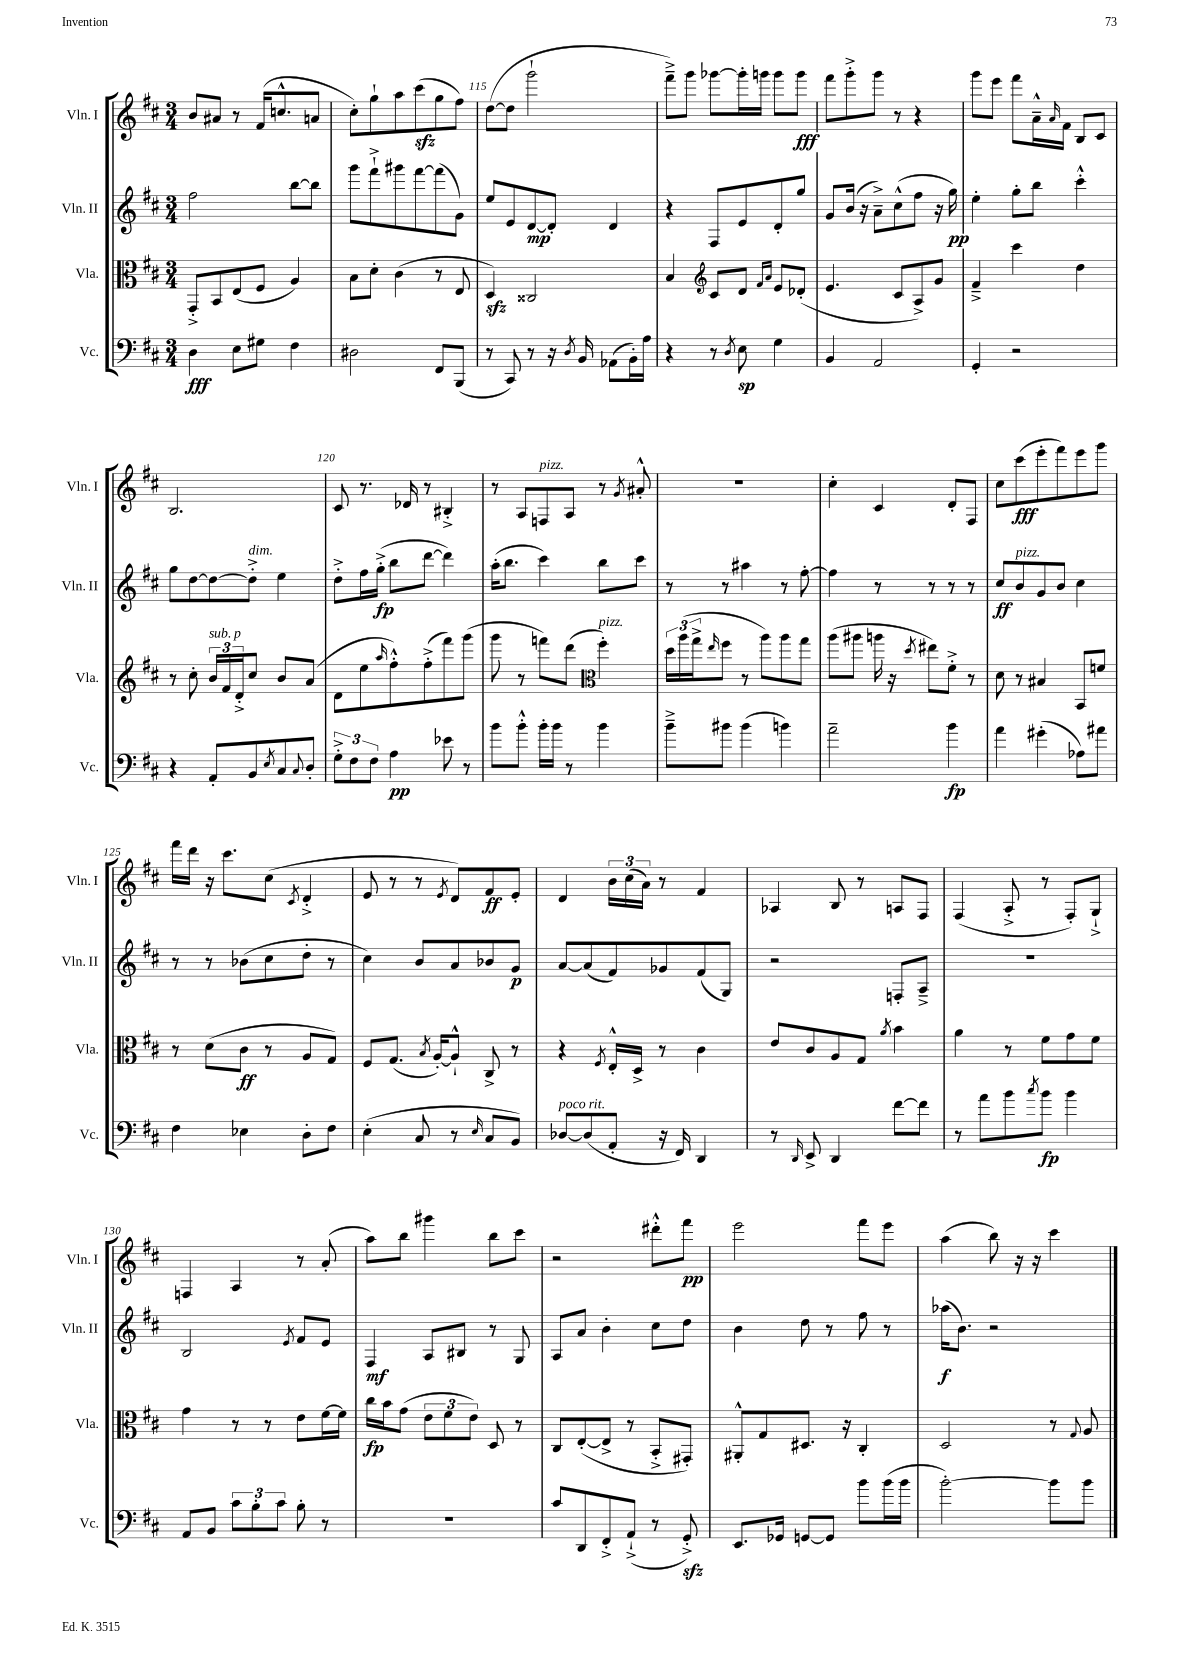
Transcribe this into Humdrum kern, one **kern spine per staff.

**kern	**kern	**kern	**kern
*staff4	*staff3	*staff2	*staff1
*clefF4	*clefC3	*clefG2	*clefG2
*k[f#c#]	*k[f#c#]	*k[f#c#]	*k[f#c#]
*M3/4	*M3/4	*M3/4	*M3/4
4D	8GG'^	2ff#	8b
.	8BB	.	8a#
8E	(8E	.	8r
8G#	8F#	.	(16f#
.	.	.	8.cc^^
4F#	4A)	[8bb	.
.	.	8bb]	8a
=	=	=	=
2D#	8B	8ggg	8cc#')
.	8d'	8fff#`^	8gg`
.	(4c#	8ggg#	8aa
.	.	[8fff#	(8ccc#
8FF#	8r	(8fff#]	8gg
(8BBB	8E	8g)	8ff#)
=	=	=	=
8r	4D)	8ee	([8dd
8CC#)	.	8e	8dd]
8r	2C##	[8d	2ggg`
16r	.	8d']	.
8qD	.	.	.
16BB	.	.	.
(8AA-	.	4d	.
16BB')	.	.	.
16A	.	.	.
=	=	=	=
4r	4B	4r	8fff#~^)
.	.	.	8ggg
*	*clefG2	*	*
8r	8c#	8F#	[8ggg-
8qD	.	.	.
8E	8d	8e	16ggg-']
.	.	.	16ggg
.	16qqf#	.	.
.	16qqa	.	.
4G	8e	8d'	8ggg
.	(8d-'	8gg	8ggg
=	=	=	=
4BB	4.e	8g	8fff#
.	.	(16b	8ggg'^
.	.	16r	.
2AA	.	8a~^)	8ggg
.	8c#	(8cc#^^	8r
.	8A^)	8ff#	4r
.	8g	16r	.
.	.	16gg)	.
=	=	=	=
4GG'	4f#~^	4ee'	8ggg
.	.	.	8eee
2r	4ccc#	8gg'	8fff#
.	.	8bb	16a~^^
.	.	.	16qqa
.	.	.	16f#
.	4dd	4ccc#'^^	8B
.	.	.	8c#
=	=	=	=
4r	8r	8gg	2.B
.	8cc#'	[8dd	.
8AA'	24b	8dd_	.
.	24f#	.	.
.	24d'^	.	.
8BB	8cc#	8dd'^]	.
8qE	.	.	.
8C#	8b	4ee	.
8qqC#	.	.	.
8D'	(8a	.	.
=	=	=	=
12G'^	8d	8dd'^	8c#
12F#	.	.	.
.	8ee	16ff#	8.r
12F#	.	.	.
.	.	(16gg'^	.
.	16qqaa	.	.
4A	8ff#'^^)	8bb	.
.	.	.	16d-
.	(8ff#'^	[8ddd	8r
8e-	8fff#)	4ddd])	4B#'^
8r	(8ggg	.	.
=	=	=	=
8b	8ggg	(16aa'	8r
.	.	8.bb	.
8b'^^	8r	.	8A
16b'	8fff)	4ccc#)	8F
16b	.	.	.
8r	(8ddd	.	8A
*	*clefC3	*	*
4b	4ff#')	8bb	8r
.	.	.	8qg
.	.	8ccc#	8a#'^^
=	=	=	=
8b~^	24dd	8r	2.r
.	(24aa	.	.
.	24gg^	.	.
.	16qqee	.	.
8b#	8ff#	8r	.
(4b#	8r	4aa#	.
.	8aa)	.	.
4b)	8aa	8r	.
.	8gg	[8ff#'	.
=	=	=	=
2a~	(8aa	4ff#]	4cc#'
.	8aa#	.	.
.	16aa	8r	4c#
.	16r	.	.
.	8qdd	.	.
.	8ee#)	8r	.
4b	8f#'^	8r	8d'
.	8r	8r	8F#
=	=	=	=
4a	8d	8cc#	8cc#
.	8r	8b	(8ccc#
(4g#'	4B#	8g	8eee'
.	.	8b	8fff#)
8A-)	8BB	4cc#	8eee
8a#	8f	.	8ggg
=	=	=	=
4F#	8r	8r	16fff#
.	.	.	16ddd
.	(8d	8r	16r
.	.	.	8.ccc#
4E-	8c#	(8b-	.
.	8r	8cc#	(8cc#
.	.	.	8qc#
8D'	8A	8dd'	4d'^
8F#	8G)	8r	.
=	=	=	=
(4E'	8F#	4cc#)	8e
.	(8.G	.	8r
8C#	.	8b	8r
.	8qB	.	.
.	[16A')	.	.
.	.	.	8qe
8r	8A`^^]	8a	8d)
16qqE	.	.	.
8C#	8C#^	8b-	8f#
8BB)	8r	8g	8e'
=	=	=	=
[8D-	4r	[8a	4d
(8D-]	.	(8a]	.
.	8qF#	.	.
8AA'	16E'^^	8f#)	24b
.	.	.	(24cc#
.	16D^	.	.
.	.	.	24a)
16r	8r	8g-	8r
16FF#)	.	.	.
4DD	4c#	(8f#	4f#
.	.	8G)	.
=	=	=	=
8r	8e	2r	4A-
16qqDD	.	.	.
8EE^	8c#	.	.
4DD	8A	.	8B
.	8G	.	8r
.	8qa	.	.
[8f#	4b	8F'	8A
8f#]	.	8A~^	8F#
=	=	=	=
8r	4a	2.r	(4F#
8a	.	.	.
8b	8r	.	8A'^
8qcc#	.	.	.
8b	8f#	.	8r
4b	8g	.	8F#')
.	8f#	.	8G`^
=	=	=	=
8AA	4g	2B	4F
8BB	.	.	.
12c#	8r	.	4A
12B'	.	.	.
.	8r	.	.
12c#	.	.	.
.	.	8qe	.
8B'	8e	8f#	8r
8r	[16f#	8e	(8a'
.	16f#]	.	.
=	=	=	=
2.r	16cc#	4F#	8aa)
.	16b	.	.
.	(8g	.	8bb
.	12e	8A	4ggg#
.	12f#	.	.
.	.	8B#	.
.	12e)	.	.
.	8D	8r	8bb
.	8r	8G	8ccc#
=	=	=	=
8c#	8C#	8A	2r
8DD	([8E'	8a	.
8FF#'^	8E^]	4b'	.
(8AA`^	8r	.	.
8r	8BB'^	8cc#	8ddd#'^^
8GG'^)	8GG#')	8dd	8fff#
=	=	=	=
8.EE	8AA#'^^	4b	2eee
.	8G	.	.
16GG-	.	.	.
[8GG	8.D#	8dd	.
8GG]	.	8r	.
.	16r	.	.
8b	4C#'	8ff#	8fff#
(16b	.	8r	8eee
16b	.	.	.
=	=	=	=
[2b')	2D	(16aa-	(4aa
.	.	8.b)	.
.	.	2r	8bb)
.	.	.	16r
.	.	.	16r
8b]	8r	.	4ccc#
.	8qqG	.	.
8b	8A	.	.
==	==	==	==
*-	*-	*-	*-
